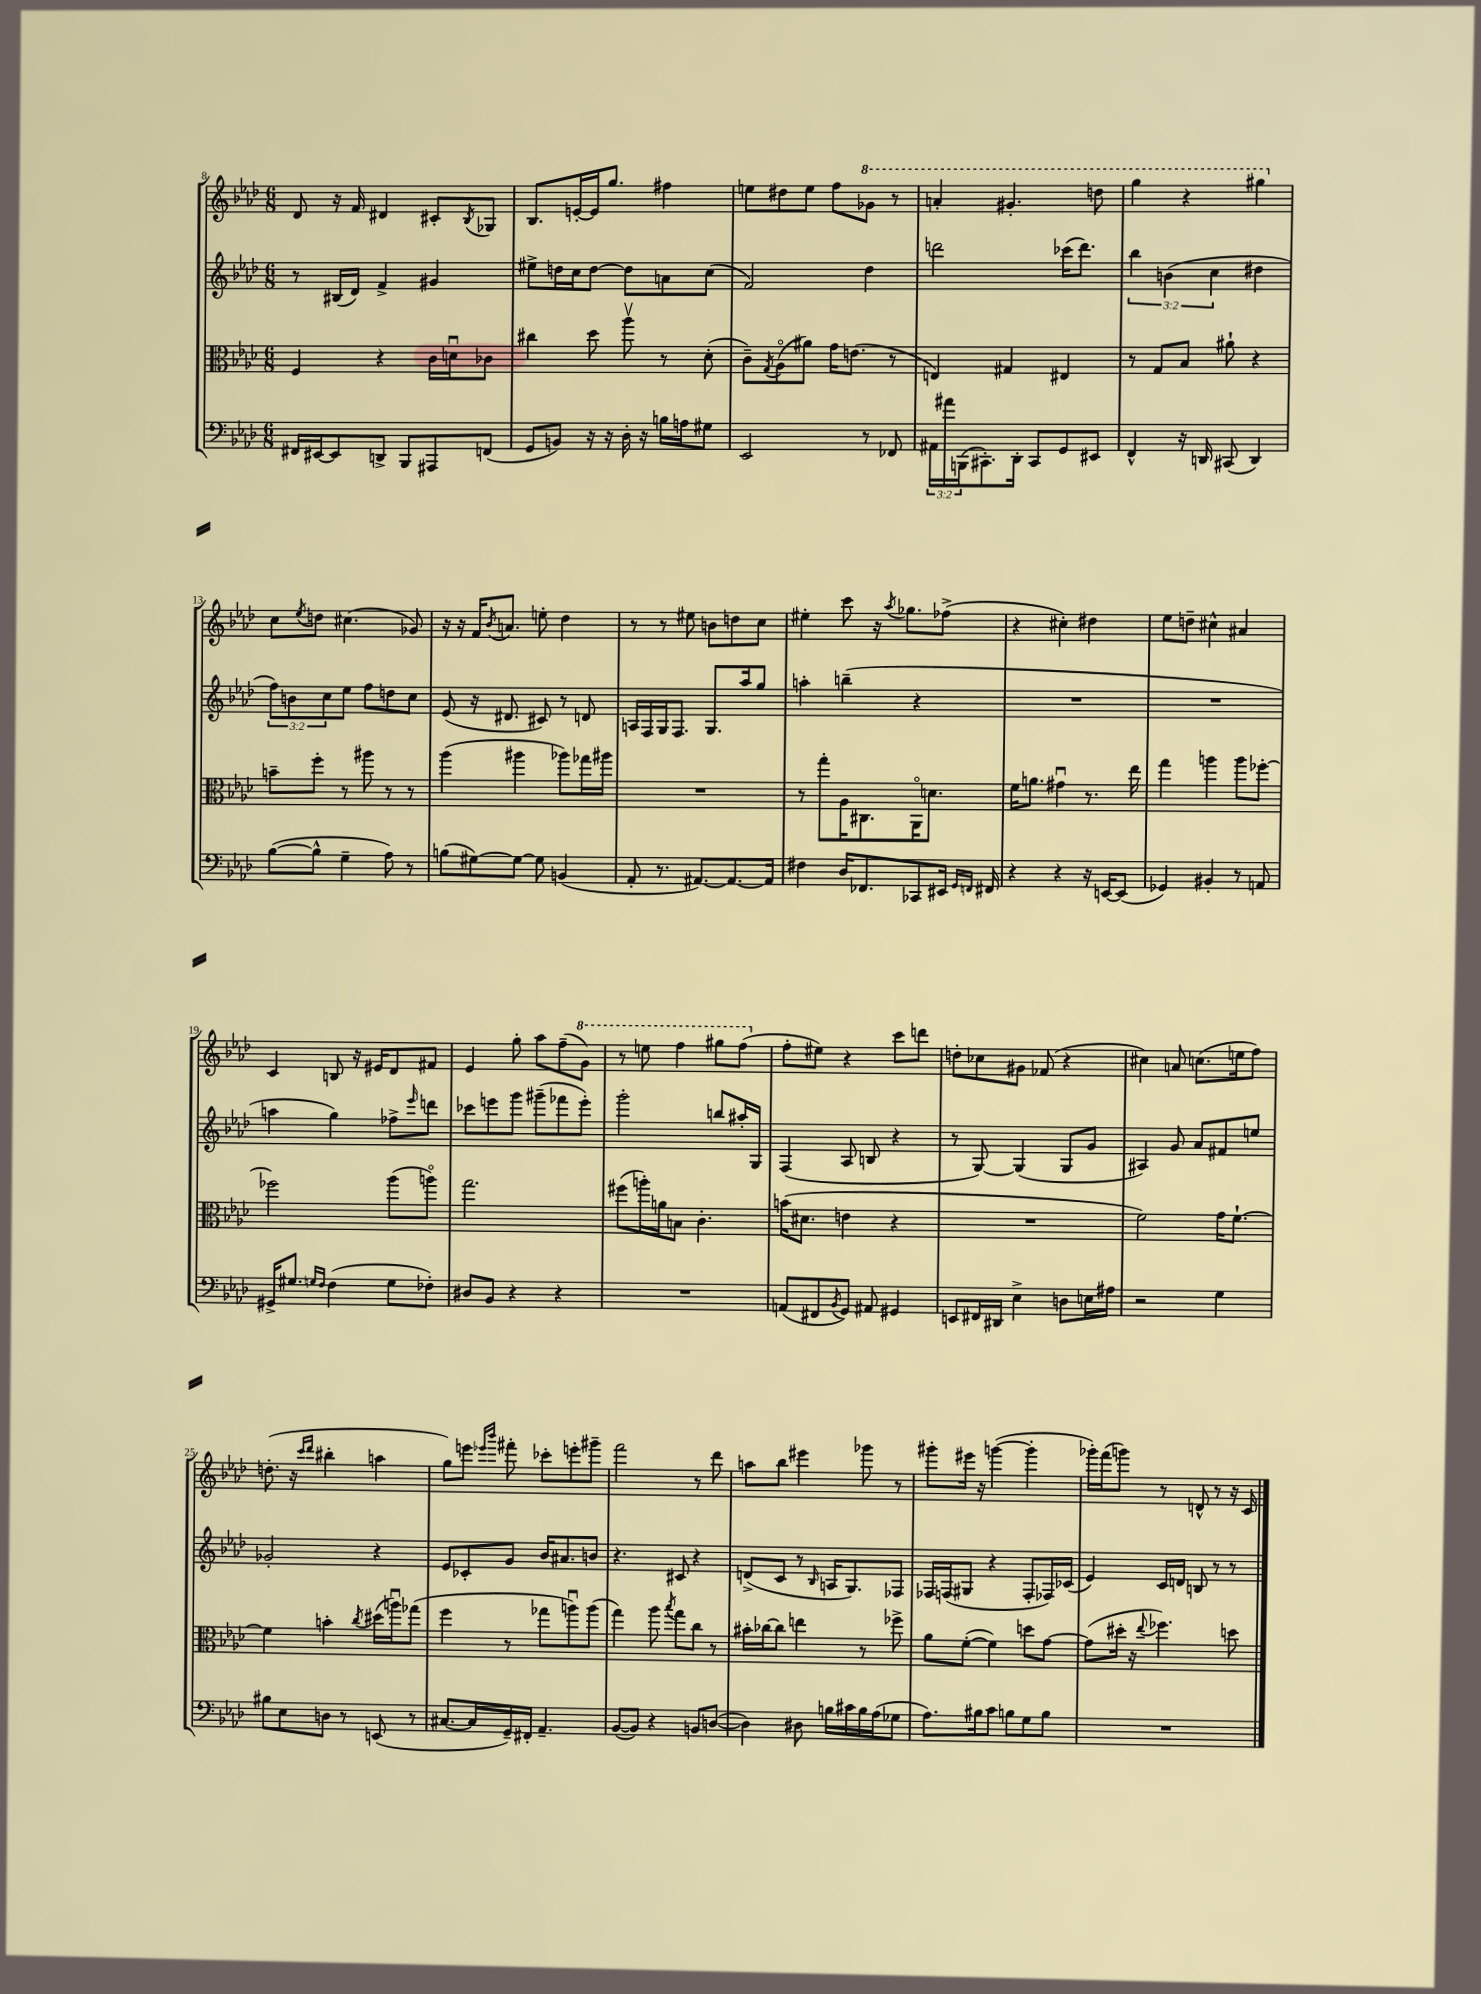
<<
\new StaffGroup <<
\new Staff = "s0" {
    \clef treble \key aes \major \numericTimeSignature \time 6/8
    des'8 r16 f'16 dis'4 cis'8-. \acciaccatura { bes8 } ges8 |
    bes8. e'16~-. e'16 g''8. fis''4 |
    e''8 dis''8 e''8 f''8 \ottava #1 ges''8 r8 |
    a''4-. gis''4.-. d'''8 |
    g'''4 r4 gis'''4 \ottava #0 |
    c''8 \acciaccatura { ees''8 } d''8 cis''4.( ges'8) |
    r16 r16 f'16 \acciaccatura { bes'8 } a'8. e''8-. des''4 |
    r8 r8 eis''8 b'8 d''8 c''8 |
    eis''4-. c'''8 r16 \acciaccatura { aes''8 } ges''8. fes''8->( |
    r4 cis''4-.) dis''4 |
    ees''8 d''8-- cis''4-^ ais'4 |
    c'4 b8 r16 eis'16 des'8 fis'8 |
    ees'4 g''8-. aes''8 f''8--( \ottava #1 g''8) |
    r8 e'''8 f'''4 gis'''8 f'''8( \ottava #0 |
    f''8-. eis''8) r4 c'''8 d'''8 |
    d''8-. ces''8 gis'8 fes'8( r4 |
    cis''4) a'8 c''8.( e''16 f''8) |
    d''8.-.( r16 \grace { c'''16 des'''16 } bis''4-. a''4 |
    g''8) e'''8 \grace { ees'''16 bes'''16 } fis'''8-. ces'''8-. e'''8-. gis'''8-- |
    f'''2 r8 des'''8 |
    a''8 bes''8 eis'''4 ges'''8 r8 |
    gis'''8-. eis'''16 r16 g'''4~( g'''4-. |
    ges'''16-.) f'''16( g'''8) r8 d'8-^ r8 r16 c'16 \bar "|." |
}
\new Staff = "s1" {
    \clef treble \key aes \major \numericTimeSignature \time 6/8 \override Staff.TupletNumber.text = #tuplet-number::calc-fraction-text
    r8 bis16( des'16) f'4-> gis'4 |
    eis''8-> d''16 c''16 d''8~ d''8 a'8 c''8( |
    f'2) des''4 |
    d'''2 ces'''16( d'''8.) |
    \tuplet 3/2 { bes''4 b'4( c''4 } dis''4 |
    \tuplet 3/2 { f''8) b'8 c''8 } ees''8 f''8 d''8 c''8 |
    ees'8( r16 dis'8. cis'8) r8 d'8 |
    a16 f16 g16 f8. g8. aes''16 g''8 |
    a''4-. b''4--( r4 |
    R2. |
    R2. |
    a''4 g''4) fes''8-> \grace { ees'''16 } d'''8 |
    ces'''8 e'''8 g'''8 gis'''8--( fes'''8 e'''8-.) |
    g'''2-. b''8 ais''16-. g16 |
    f4( aes8 b8 r4 |
    r8 g8~) g4( g8 g'8 |
    ais4) g'8 aes'8 fis'8 e''8 |
    ges'2-. r4 |
    ees'8 ces'8-. g'8 bes'16 ais'8. b'8 |
    r4. cis'8 r4 |
    d'8->( c'8 r8 \grace { bes16 } a16 g8.) fes8 |
    fes16 f16( gis8 r4 f8-. fes16) ces'16( |
    ees'4) c'16 d'16 b8 r8 r8 \bar "|." |
}
\new Staff = "s2" {
    \clef alto \key aes \major \numericTimeSignature \time 6/8
    f4 r4 c'16 d'16\downbow ces'8 |
    cis''4 des''8 aes''8\upbow r8 des'8-.( |
    c'8--) \acciaccatura { g8 } aes8\flageolet( ais'8) g'16 e'8.( r8 |
    e4) gis4 eis4 |
    r8 g8 bes8 ais'8-! r4 |
    b'8-- f''8-. r8 ais''8 r8 r8 |
    aes''4( ais''4 aes''8) ges''16 ais''16 |
    R2. |
    r8 g''8-. aes16 cis8. aes,16\flageolet d'8. |
    f'16 a'8. gis'4\downbow r8. ees''16 |
    g''4 a''4 a''8 fes''8~-. |
    fes''2 aes''8( a''8\flageolet) |
    g''2. |
    fis''8( a''16-.) a'16 b8 c'4.-. |
    b'16( dis'8. e'4 r4 |
    R2. |
    f'2) g'16 f'8.~-! |
    f'4 b'4-. \acciaccatura { c''8 } dis''16( a''16\downbow) ges''8( |
    f''4 r8 ges''8 a''8\downbow) a''8( |
    g''4) aes''8 \acciaccatura { bes''8 } g''8 c''8 r8 |
    bis'16-. ces''16~ ces''8 e''4 r8 fes''8-> |
    aes'8 f'8~-.( f'4) d''8 g'8~ |
    g'8( dis''16-. r16 \appoggiatura { ees''8 } fes''4.) d''8 \bar "|." |
}
\new Staff = "s3" {
    \clef bass \key aes \major \numericTimeSignature \time 6/8 \override Staff.TupletNumber.text = #tuplet-number::calc-fraction-text
    fis,16 eis,16~ eis,8 d,8-> bes,,8 ais,,8 f,8( |
    g,8 b,8) r16 r16 des16-. r16 b16 a16 gis8 |
    ees,2 r8 fes,8 |
    \tuplet 3/2 { ais,16 ais'16 b,,16( } cis,8.-.) des,16-. cis,8 g,8 eis,8 |
    f,4-^ r16 d,16 cis,8( d,4) |
    bes8~( bes8-^ g4-- aes8) r8 |
    b8( gis8~) gis8~ gis8 b,4( |
    aes,8-. r8. ais,8.~) ais,8.~ ais,16 |
    fis4 des16 fes,8. ces,8 eis,16 \grace { g,16 f,16 } fis,16 |
    r4 r4 r16 e,16~ e,8( |
    ges,4) bis,4-. r8 a,8 |
    gis,16-> gis8. \grace { g16 f16 } f4( g8 fes8-.) |
    dis8 bes,8 r4 r4 |
    R2. |
    a,8( fis,8 \acciaccatura { bes,8 } g,8) ais,8 gis,4 |
    e,8 fis,16 dis,16 ees4-> d8 e16 ais16 |
    r2 g4 |
    bis8 ees8 d8 r8 e,8( r8 |
    cis8.~ cis16 g,16--) fis,16-. aes,4.-- |
    bes,8~( bes,8) r4 b,8 d8~( |
    d4) dis8 b16 cis'16 b16 aes16( ges8 |
    aes8.) bis16 c'8 b8 g8 b8 |
    R2. \bar "|." |
}
>>
>>
\layout { \context { \Score currentBarNumber = #8 } }
